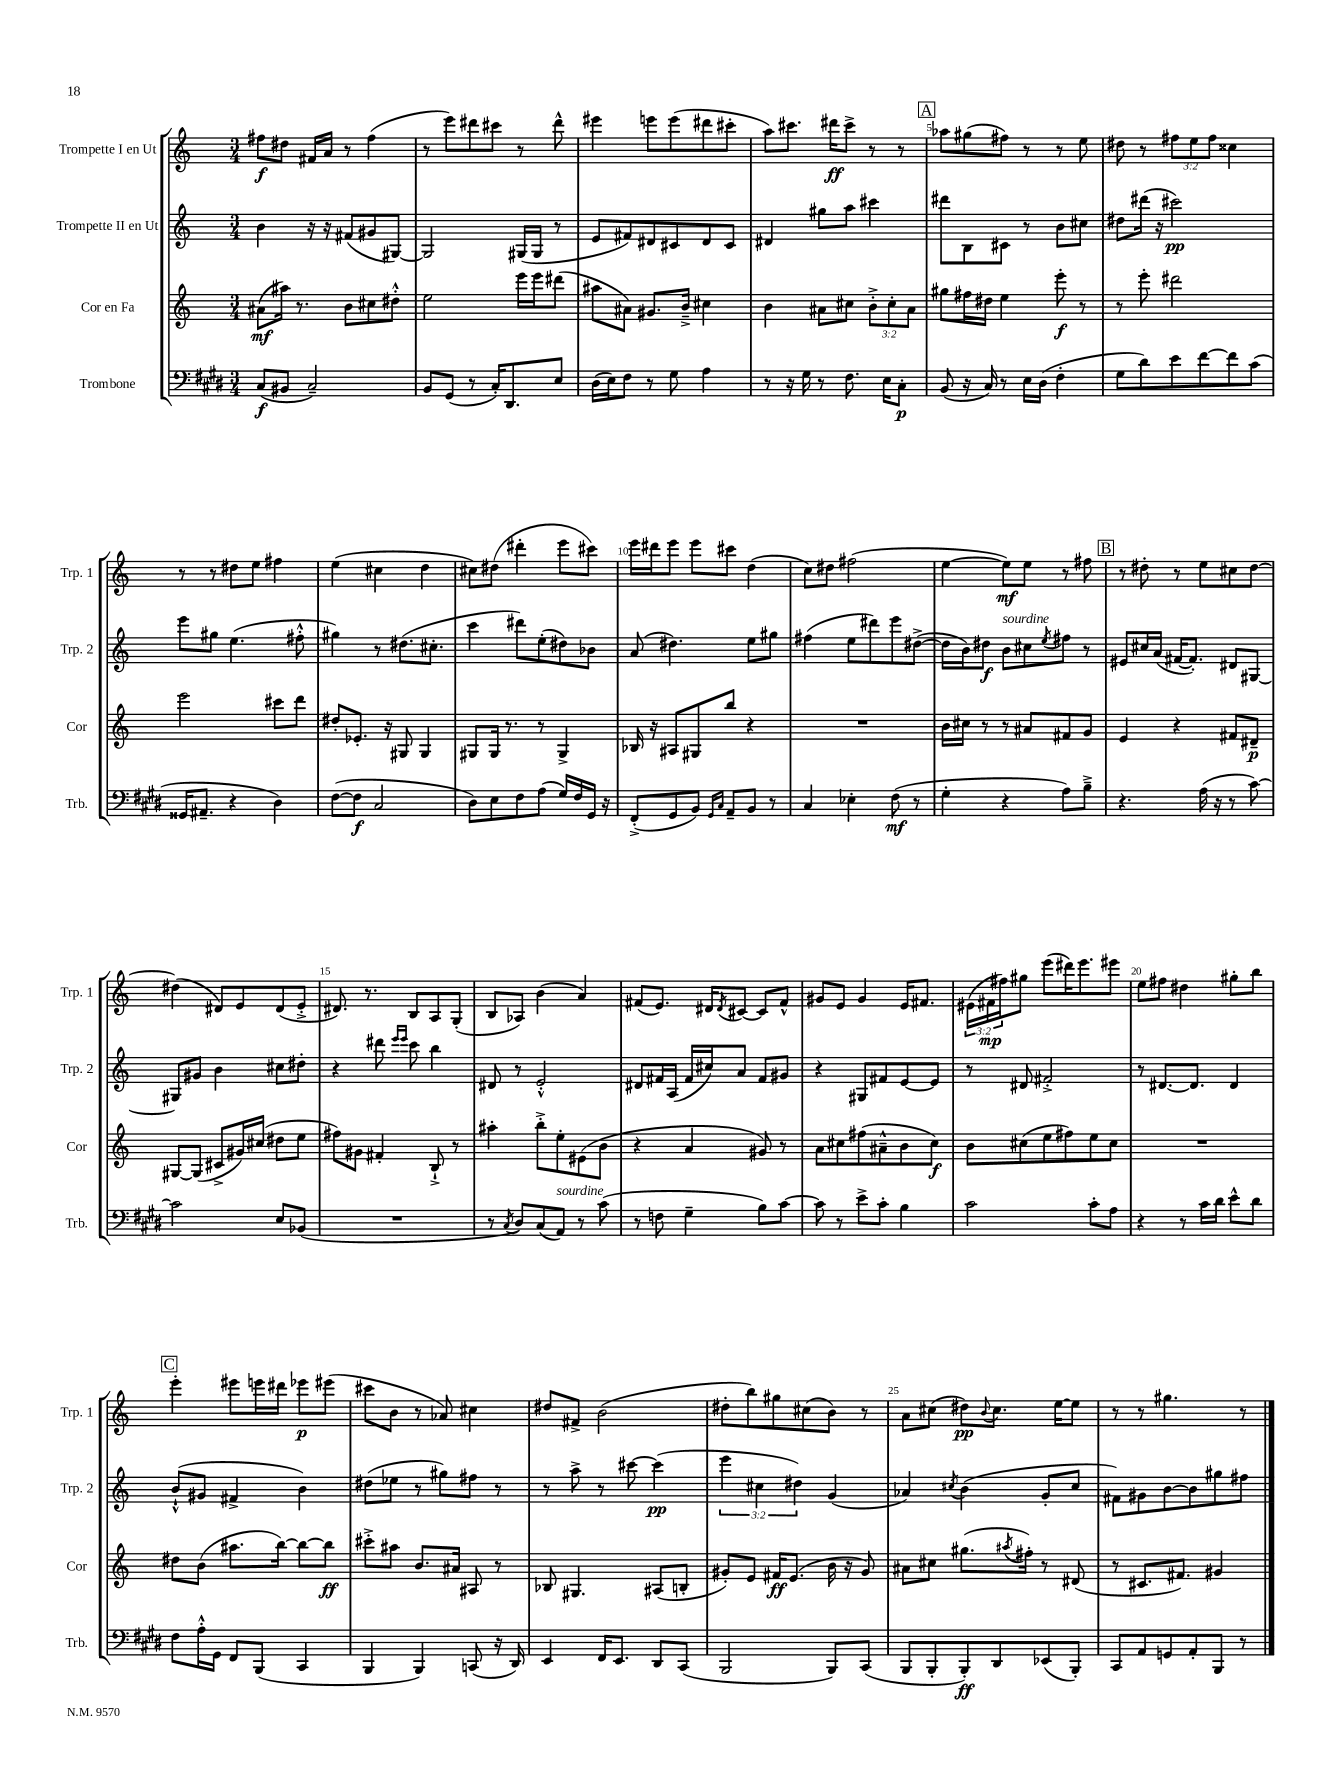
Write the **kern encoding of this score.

**kern	**dynam	**kern	**dynam	**kern	**dynam	**kern	**dynam
*part4	*part4	*part3	*part3	*part2	*part2	*part1	*part1
*staff4	*staff4	*staff3	*staff3	*staff2	*staff2	*staff1	*staff1
*I"Trombone	*	*I"Cor en Fa	*	*I"Trompette II en Ut	*	*I"Trompette I en Ut	*
*I'Trb.	*	*I'Cor	*	*I'Trp. 2	*	*I'Trp. 1	*
*clefF4	*	*clefG2	*	*clefG2	*	*clefG2	*
*k[f#c#g#d#]	*	*k[]	*	*k[]	*	*k[]	*
*M3/4	*	*M3/4	*	*M3/4	*	*M3/4	*
=1	=1	=1	=1	=1	=1	=1	=1
(8C#/L	f	(8a#X\L	mf	4b\	.	8ff#X\L	f
8BB#X/J	.	16aa#X\Jk)	.	.	.	8dd#X\J	.
.	.	8.r	.	.	.	.	.
2C#~/)	.	.	.	16r	.	16f#X/LL	.
.	.	.	.	16r	.	16a/JJ	.
.	.	8b\L	.	(8f#X/L	.	8r	.
.	.	8cc#X\	.	8g#X/	.	(4ff#\	.
.	.	8dd#X'^^\J	.	[8G#X/J)	.	.	.
=2	=2	=2	=2	=2	=2	=2	=2
8BB/L	.	2ee\	.	2G#/]	.	8r	.
(8GG#/J	.	.	.	.	.	8eee\L)	.
8r	.	.	.	.	.	8ddd#X\	.
16C#'/KL)	.	.	.	.	.	8ccc#X\J	.
8.DD#/	.	.	.	.	.	.	.
.	.	16eee\LL	.	(16G#X/LL	.	8r	.
.	.	16eee\J	.	16G#/JJ	.	.	.
8E/J	.	(8ddd#X\J	.	8r	.	8ddd#^^\	.
=3	=3	=3	=3	=3	=3	=3	=3
(16D#\LL	.	8aa#X\L	.	8e/L	.	4eee#X\	.
16E\J)	.	.	.	.	.	.	.
8F#\J	.	8a#X\J)	.	8f#X/)	.	.	.
8r	.	8.g#X/L	.	8d#X/	.	8eeen\L	.
8G#\	.	.	.	8c#X/	.	(8eee\	.
.	.	16b~^/Jk	.	.	.	.	.
4A\	.	4cc#X\	.	8d#/	.	8ddd#X\	.
.	.	.	.	8c#/J	.	8ccc#X'\J	.
=4	=4	=4	=4	=4	=4	=4	=4
8r	.	4b\	.	4d#X/	.	8aa\L)	.
16r	.	.	.	.	.	8.ccc#X\J	.
16G#\	.	.	.	.	.	.	.
8r	.	8a#X\L	.	8gg#X\L	.	.	.
.	.	.	.	.	.	16ddd#X\KL	ff
8.F#\	.	8cc#X\J	.	8aa\J	.	8ccc#^\J	.
.	.	12b'^\L	.	4ccc#X\	.	8r	.
16E\KL	.	.	.	.	.	.	.
.	.	12cc#'\	.	.	.	.	.
8C#'\J	p	.	.	.	.	8r	.
.	.	12a#\J	.	.	.	.	.
!!LO:REH:place=s1:t=A
=5	=5	=5	=5	=5	=5	=5	=5
(8BB/	.	8gg#X\L	.	8ddd#X\L	.	8aa-X\L	.
16r	.	16ff#X\L	.	8B\	.	(8gg#X\	.
16C#/)	.	16dd#X\JJ	.	.	.	.	.
8r	.	4ee\	.	8c#X\J	.	8ff#X\J)	.
16E\LL	.	.	.	8r	.	8r	.
(16D#\JJ	.	.	.	.	.	.	.
4F#'\	.	8eee'\	f	8b\L	.	8r	.
.	.	8r	.	8cc#X\J	.	8ee\	.
=6	=6	=6	=6	=6	=6	=6	=6
8G#\L	.	8r	.	8dd#X\L	.	8dd#X\	.
8d#\)	.	8eee'\	.	(16ddd#X\Jk	.	8r	.
.	.	.	.	16r	.	.	.
8e\	.	2ddd#X\	.	2ccc#X\)	pp	12ff#X\L	.
.	.	.	.	.	.	12ee\	.
[8f#\	.	.	.	.	.	.	.
.	.	.	.	.	.	12ff#\J	.
8f#\]	.	.	.	.	.	4cc##X\	.
(8c#\J	.	.	.	.	.	.	.
!!LO:LB:g=z
=7	=7	=7	=7	=7	=7	=7	=7
16GG##X/KL	.	2eee\	.	8eee\L	.	8r	.
8.AA#X~/J	.	.	.	.	.	.	.
.	.	.	.	8gg#X\J	.	8r	.
4r	.	.	.	(4.ee\	.	8dd#X\L	.
.	.	.	.	.	.	8ee\J	.
4D#\)	.	8ccc#X\L	.	.	.	4ff#X\	.
.	.	8ddd\J	.	8ff#X'^^\	.	.	.
=8	=8	=8	=8	=8	=8	=8	=8
([8F#\L	.	8dd#X'/L	.	4gg#X\)	.	(4ee\	.
8F#\J]	f	8.e-X'/J	.	.	.	.	.
2C#/	.	.	.	8r	.	4cc#X\	.
.	.	16r	.	.	.	.	.
.	.	8G#X/	.	(8.dd#X\L	.	.	.
.	.	4G#/	.	.	.	4dd\	.
.	.	.	.	8.cc#X'\J	.	.	.
=9	=9	=9	=9	=9	=9	=9	=9
8D#\L)	.	8G#X/L	.	4ccc\	.	8cc#X\L)	.
8E\	.	16G#/Jk	.	.	.	(8dd#X\J	.
.	.	8.r	.	.	.	.	.
8F#\	.	.	.	8ddd#X\L)	.	4ddd#X'\	.
(8A\J	.	8r	.	(8ee'\	.	.	.
16G#/LL)	.	4G#^/	.	8dd#X\)	.	8eee\L	.
16F#/	.	.	.	.	.	.	.
16GG#/JJ	.	.	.	8b-X\J	.	8ccc#X\J)	.
16r	.	.	.	.	.	.	.
=10	=10	=10	=10	=10	=10	=10	=10
(8FF#'^/L	.	16B-X/	.	(8a/	.	16eee\LL	.
.	.	16r	.	.	.	16ddd#X\J	.
8GG#/	.	8A#X/L	.	4.dd#X\)	.	8eee\J	.
8BB/J)	.	8G#X/	.	.	.	8eee\L	.
16qqGG#/LL	.	.	.	.	.	.	.
16qqC#/JJ	.	.	.	.	.	.	.
8AA~/L	.	8bb/J	.	.	.	8ccc#X\J	.
8BB/J	.	4r	.	8ee\L	.	(4dd\	.
8r	.	.	.	8gg#X\J	.	.	.
=11	=11	=11	=11	=11	=11	=11	=11
4C#/	.	2.r	.	(4ff#X\	.	8cc\L)	.
.	.	.	.	.	.	8dd#X\J	.
4E-X'\	.	.	.	8ee\L	.	(2ff#X\	.
.	.	.	.	8ddd#X\)	.	.	.
(8F#\	mf	.	.	8eee\	.	.	.
8r	.	.	.	([8dd#X^\J	.	.	.
=12	=12	=12	=12	=12	=12	=12	=12
4G#'\	.	16b\LL	.	16dd#\LL]	.	[4ee\	.
.	.	16cc#X\JJ	.	16b\J)	.	.	.
.	.	8r	.	8dd#X\J	f	.	.
!	!	!	!	!LO:TX:a:i:t=sourdine	!	!	!
4r	.	8r	.	8b\L	.	8ee\L])	mf
.	.	8a#X/L	.	8cc#X\	.	8ee\J	.
.	.	.	.	8qee/	.	.	.
8A\L)	.	8f#X/	.	8ff#X\J	.	8r	.
8B~^\J	.	8g/J	.	8r	.	8ff#X\	.
!!LO:REH:place=s1:t=B
=13	=13	=13	=13	=13	=13	=13	=13
4.r	.	4e/	.	8e#X/L	.	8r	.
.	.	.	.	16cc#X/L	.	8dd#X'\	.
.	.	.	.	(16a/JJ	.	.	.
.	.	4r	.	[16f#X/KL	.	8r	.
.	.	.	.	8.f#'/J])	.	.	.
(16A\	.	.	.	.	.	8ee\L	.
16r	.	.	.	.	.	.	.
8r	.	8f#X/L	.	8d#X/L	.	8cc#X\	.
[8c#\)	.	8d#X~/J	p	[8G#X/J	.	[8dd#\J	.
!!LO:LB:g=z
=14	=14	=14	=14	=14	=14	=14	=14
2c#\]	.	[8G#X/L	.	8G#X/L]	.	(4dd#X\]	.
.	.	(8G#/J]	.	8g#X/J	.	.	.
.	.	8c#X^/L	.	4b\	.	8d#X/L)	.
.	.	16g#X/L)	.	.	.	8e/	.
.	.	(16cc#X/JJ	.	.	.	.	.
8E/L	.	8dd#X\L	.	8cc#X\L	.	(8d#/	.
(8BB-X/J	.	8ee\J	.	8dd#X'\J	.	8e'^/J	.
=15	=15	=15	=15	=15	=15	=15	=15
2.r	.	8ff#X\L)	.	4r	.	8.d#X/)	.
.	.	8g#X\J	.	.	.	.	.
.	.	.	.	.	.	8.r	.
.	.	4f#X'/	.	8ddd#X\	.	.	.
.	.	.	.	16qqeee/LL	.	.	.
.	.	.	.	16qqeee/JJ	.	.	.
.	.	.	.	8ccc\	.	8B/L	.
.	.	8B`^/	.	4bb\	.	8A/	.
.	.	8r	.	.	.	(8G'/J	.
=16	=16	=16	=16	=16	=16	=16	=16
8r	.	4aa#X'\	.	8d#X/	.	8B/L	.
8qC#/	.	.	.	.	.	.	.
8D#/L)	.	.	.	8r	.	8A-X/J)	.
(8C#/	.	8bb'^\L	.	2e'^^/	.	(4b\	.
!LO:TX:a:i:t=sourdine	!	!	!	!	!	!	!
8AA/J)	.	8ee'\	.	.	.	.	.
8r	.	(8e#X\	.	.	.	4a/)	.
(8c#\	.	8b\J	.	.	.	.	.
=17	=17	=17	=17	=17	=17	=17	=17
8r	.	4r	.	8d#X/L	.	(8f#X/L	.
8Fn\	.	.	.	16f#X/L	.	8.e/J)	.
.	.	.	.	(16A/JJ	.	.	.
4G#~\	.	4a/	.	16f#/LL	.	.	.
.	.	.	.	16cc#X/J)	.	16d#X/KL	.
.	.	.	.	.	.	8qd#/	.
.	.	.	.	8a/J	.	[8c#X/J	.
8B\L)	.	8g#X/)	.	8f#/L	.	8c#/L]	.
[8c#\J	.	8r	.	8g#X/J	.	8f#^^/J	.
=18	=18	=18	=18	=18	=18	=18	=18
8c#\]	.	8a\L	.	4r	.	8g#X/L	.
8r	.	8cc#X\	.	.	.	8e/J	.
8e^\L	.	(8ff#X\	.	8G#X/L	.	4g#/	.
8c#'\J	.	8a#X~^^\	.	8f#X/	.	.	.
4B\	.	8b\	.	[8e/	.	16e/KL	.
.	.	.	.	.	.	8.f#X/J	.
.	.	8cc#\J)	f	8e/J]	.	.	.
=19	=19	=19	=19	=19	=19	=19	=19
2c#\	.	8b\L	.	8r	.	(24e#X\LL	.
.	.	.	.	.	.	24f#X\	mp
.	.	.	.	.	.	24ff#X\J)	.
.	.	(8cc#X\	.	8d#X/	.	8gg#X\J	.
.	.	8ee\	.	2f#X'^/	.	(8eee\L	.
.	.	8ff#X\)	.	.	.	16ddd#X\K)	.
.	.	.	.	.	.	8.eee\	.
8c#'\L	.	8ee\	.	.	.	.	.
8A\J	.	8cc#\J	.	.	.	8eee#X\J	.
=20	=20	=20	=20	=20	=20	=20	=20
4r	.	2.r	.	8r	.	8ee\L	.
.	.	.	.	[8.d#X/L	.	8ff#X\J	.
8r	.	.	.	.	.	4dd#X\	.
.	.	.	.	8.d#/J]	.	.	.
16c#\LL	.	.	.	.	.	.	.
16d#\JJ	.	.	.	.	.	.	.
8e^^\L	.	.	.	4d#/	.	8gg#X'\L	.
8d#\J	.	.	.	.	.	8bb\J	.
!!LO:LB:g=z
!!LO:REH:place=s1:t=C
=21	=21	=21	=21	=21	=21	=21	=21
8F#\L	.	8dd#X\L	.	(8b`^^/L	.	4eee'\	.
16A'^^\L	.	(8b\J	.	8g#X/J	.	.	.
16GG#\JJ	.	.	.	.	.	.	.
8FF#/L	.	8.aa#X\L	.	4f#X^/	.	8eee#X\L	.
(8BBB/J	.	.	.	.	.	16eeen\L	.
.	.	[16bb\Jk)	.	.	.	16ddd#X\JJ	.
4CC#/	.	8bb\L_	.	4b\)	.	8eee-X\L	p
.	.	8bb\J]	ff	.	.	(8eee#X\J	.
=22	=22	=22	=22	=22	=22	=22	=22
4BBB/	.	8ccc#X'^\L	.	(8dd#X\L	.	8ccc#X\L	.
.	.	8aa#X\J	.	8ee-X\J	.	8b\J	.
4BBB/)	.	8.b/L	.	8r	.	8r	.
.	.	.	.	8gg#X\L)	.	8a-X/)	.
.	.	16a#X/Jk	.	.	.	.	.
(8CCn/	.	8A#X/	.	8ff#X\J	.	4cc#X\	.
16r	.	8r	.	8r	.	.	.
16DD#/)	.	.	.	.	.	.	.
=23	=23	=23	=23	=23	=23	=23	=23
4EE/	.	8B-X/	.	8r	.	8dd#X/L	.
.	.	4.G#X/	.	8aa^\	.	8f#X^/J	.
16FF#/KL	.	.	.	8r	.	(2b\	.
8.EE/J	.	.	.	.	.	.	.
.	.	.	.	[8ccc#X\	.	.	.
8DD#/L	.	(8A#X/L	.	(4ccc#\]	pp	.	.
(8CC#/J	.	8Bn'/J	.	.	.	.	.
=24	=24	=24	=24	=24	=24	=24	=24
2BBB/	.	8g#X'/L)	.	6eee\	.	8dd#X'\L	.
.	.	8e/J	.	.	.	8bb\)	.
.	.	.	.	6cc#X\	.	.	.
.	.	16f#X/KL	ff	.	.	8gg#X\	.
.	.	(8.e/J	.	.	.	.	.
.	.	.	.	6dd#X\)	.	.	.
.	.	.	.	.	.	(8cc#X\	.
8BBB/L)	.	16b\	.	(4g/	.	8b\J)	.
.	.	16r	.	.	.	.	.
(8CC#/J	.	8g#/)	.	.	.	8r	.
=25	=25	=25	=25	=25	=25	=25	=25
8BBB/L	.	8a#X\L	.	4a-X/)	.	8a\L	.
8BBB'/	.	8cc#X\J	.	.	.	(8cc#X\J	.
.	.	.	.	8qcc#X/	.	.	.
8BBB'/)	ff	(8.gg#X\L	.	(4b\	.	8dd#X\L)	pp
.	.	.	.	.	.	8qqb/	.
8DD#/	.	.	.	.	.	8.cc#\J	.
.	.	8qaa#X/	.	.	.	.	.
.	.	16ff#X'\Jk)	.	.	.	.	.
(8EE-X/	.	8r	.	8g'/L	.	.	.
.	.	.	.	.	.	[16ee\KL	.
8BBB'/J)	.	(8d#X/	.	8cc#/J	.	8ee\J]	.
=26	=26	=26	=26	=26	=26	=26	=26
8CC#/L	.	8r	.	8f#X\L)	.	8r	.
8AA/	.	8.c#X/L	.	8g#X\	.	8r	.
8GGn/	.	.	.	[8b\	.	4.gg#X\	.
.	.	8.f#X/J)	.	.	.	.	.
8AA'/	.	.	.	8b\]	.	.	.
8BBB/J	.	4g#X/	.	8gg#X\	.	.	.
8r	.	.	.	8ff#X\J	.	8r	.
==	==	==	==	==	==	==	==
*-	*-	*-	*-	*-	*-	*-	*-
